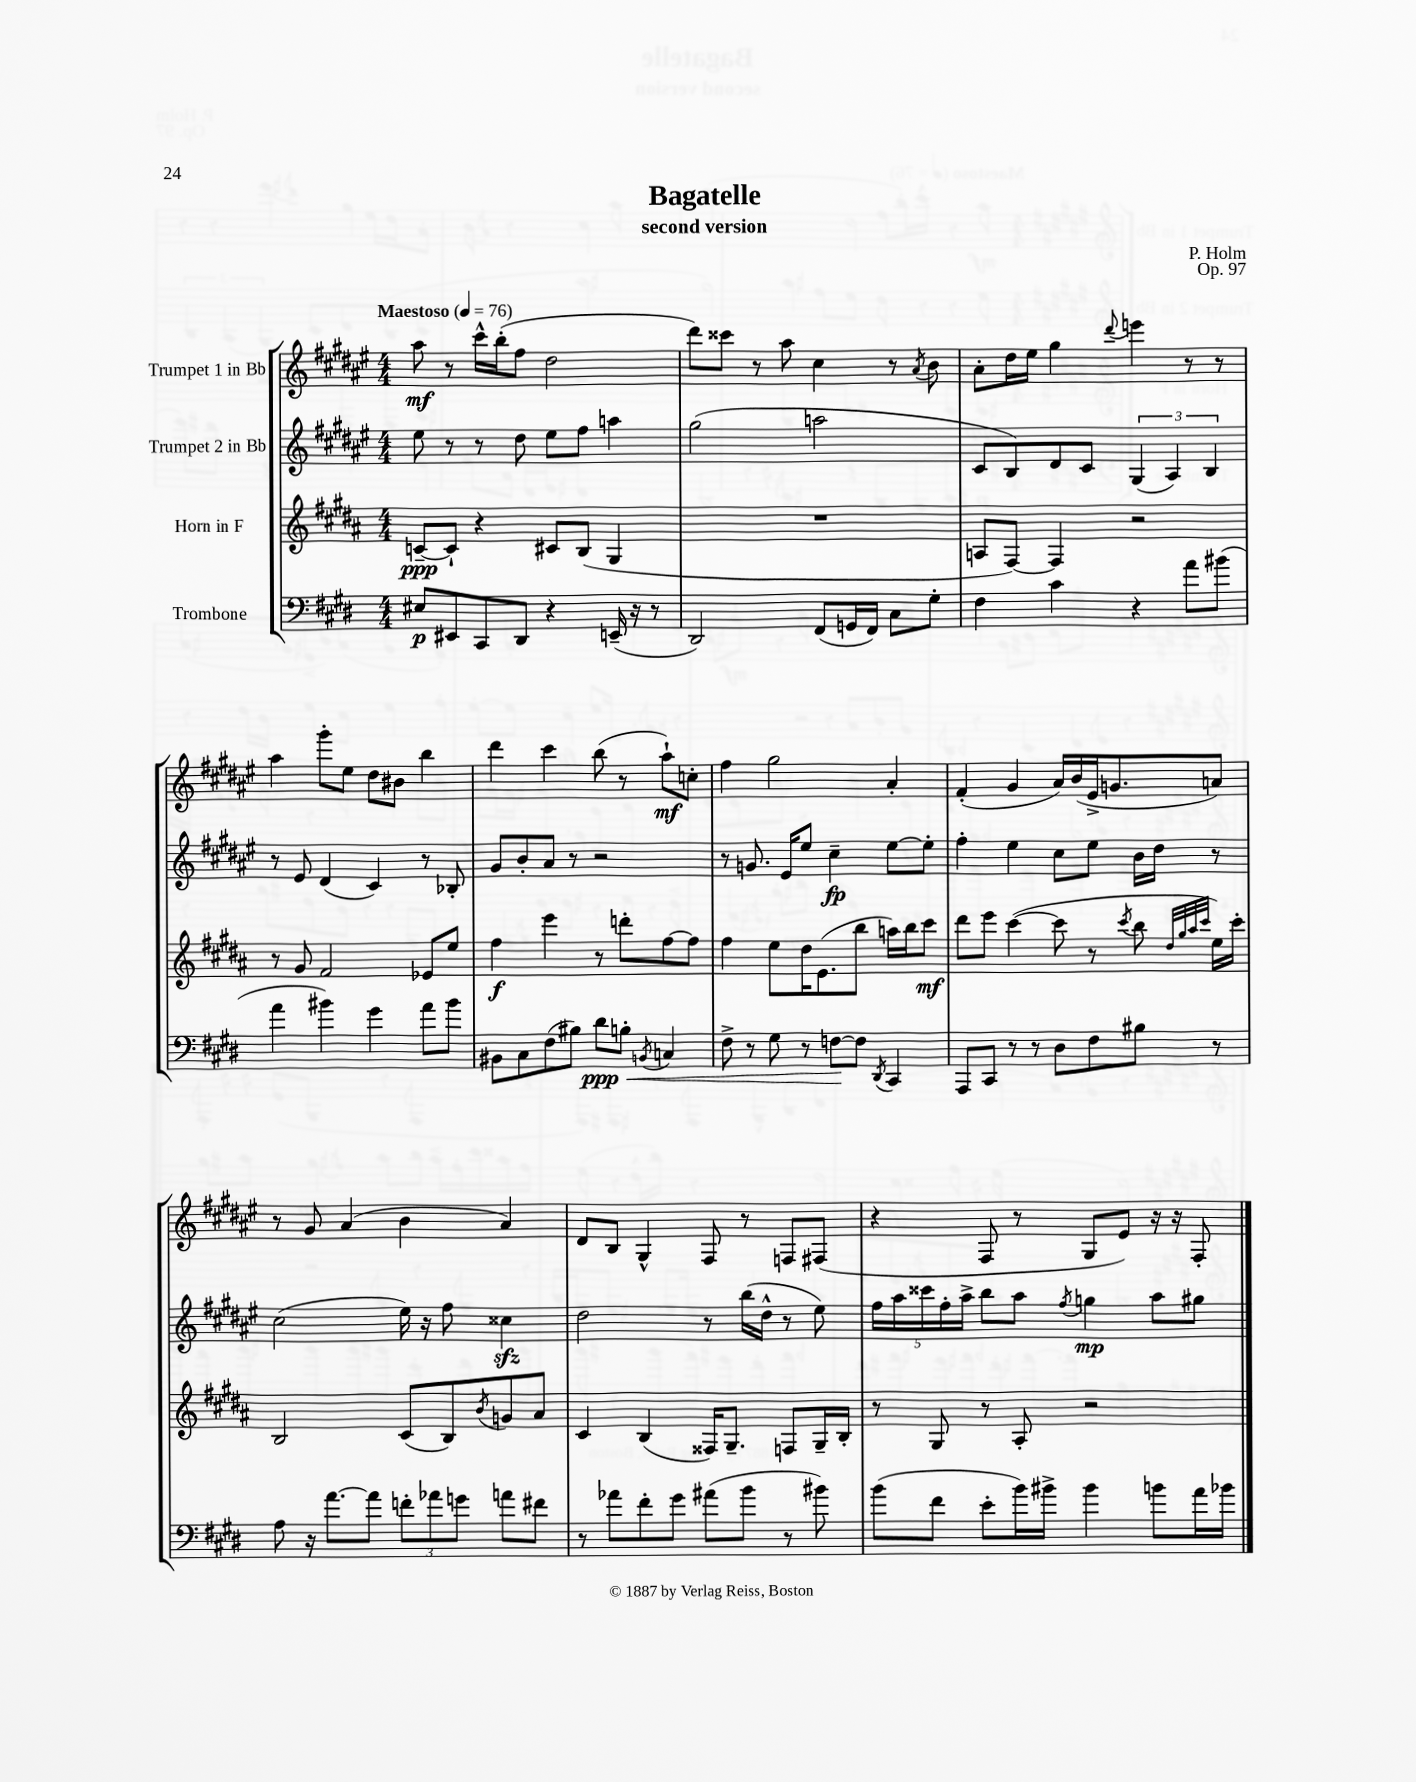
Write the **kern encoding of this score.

**kern	**dynam	**kern	**dynam	**kern	**dynam	**kern	**dynam
*part4	*part4	*part3	*part3	*part2	*part2	*part1	*part1
*staff4	*staff4	*staff3	*staff3	*staff2	*staff2	*staff1	*staff1
*I"Trombone	*	*I"Horn in F	*	*I"Trumpet 2 in Bb	*	*I"Trumpet 1 in Bb	*
*clefF4	*	*clefG2	*	*clefG2	*	*clefG2	*
*k[f#c#g#d#]	*	*k[f#c#g#d#a#]	*	*k[f#c#g#d#a#e#]	*	*k[f#c#g#d#a#e#]	*
*M4/4	*	*M4/4	*	*M4/4	*	*M4/4	*
*MM76	*	*MM76	*	*MM76	*	*MM76	*
=1	=1	=1	=1	=1	=1	=1	=1
!	!	!	!	!	!	!LO:TX:a:B:t=Maestoso	!
8E#X/L	p	[8cn~/L	ppp	8ee#\	.	8aa#\	mf
8EE#X/	.	8c`/J]	.	8r	.	8r	.
8CC#/	.	4r	.	8r	.	16ccc#^^\LL	.
.	.	.	.	.	.	(16bb'\J	.
8DD#/J	.	.	.	8dd#\	.	8ff#\J	.
4r	.	8c#X/L	.	8ee#\L	.	2dd#\	.
.	.	(8B/J	.	8ff#\J	.	.	.
(16EEn~/	.	4G#/	.	4aan\	.	.	.
16r	.	.	.	.	.	.	.
8r	.	.	.	.	.	.	.
=2	=2	=2	=2	=2	=2	=2	=2
2DD#/)	.	1r	.	(2gg#\	.	8ddd#\L)	.
.	.	.	.	.	.	8ccc##X\J	.
.	.	.	.	.	.	8r	.
.	.	.	.	.	.	8aa#\	.
(8FF#/L	.	.	.	2aan\	.	4cc#\	.
16GGn/L	.	.	.	.	.	.	.
16FF#/JJ)	.	.	.	.	.	.	.
8C#\L	.	.	.	.	.	8r	.
.	.	.	.	.	.	8qa#/	.
8G#'\J	.	.	.	.	.	8b\	.
=3	=3	=3	=3	=3	=3	=3	=3
4F#\	.	8An/L	.	8c#/L	.	8a#'\L	.
.	.	[8F#/J)	.	8B/)	.	16dd#\L	.
.	.	.	.	.	.	16ee#\JJ	.
4c#\	.	4F#/]	.	8d#/	.	4gg#\	.
.	.	.	.	8c#/J	.	.	.
.	.	.	.	.	.	8qqddd#/	.
4r	.	2r	.	(6G#/	.	4eeen\	.
.	.	.	.	6A#/)	.	.	.
8a\L	.	.	.	.	.	8r	.
.	.	.	.	6B/	.	.	.
(8b#X\J	.	.	.	.	.	8r	.
!!LO:LB:g=z
=4	=4	=4	=4	=4	=4	=4	=4
4a\	.	8r	.	8r	.	4aa#\	.
.	.	8g#/	.	8e#/	.	.	.
4b#X\)	.	2f#/	.	(4d#/	.	8ggg#'\L	.
.	.	.	.	.	.	8ee#\J	.
4g#\	.	.	.	4c#/)	.	8dd#\L	.
.	.	.	.	.	.	8b#X\J	.
8a\L	.	8e-X/L	.	8r	.	4bb\	.
8b#\J	.	8ee/J	.	8B-X'/	.	.	.
=5	=5	=5	=5	=5	=5	=5	=5
8BB#X\L	.	4ff#\	f	8g#/L	.	4ddd#\	.
8C#\	.	.	.	8b'/	.	.	.
(8F#\	.	4eee\	.	8a#/J	.	4ccc#\	.
8B#X\J)	.	.	.	8r	.	.	.
!	!LO:HP:b	!	!	!	!	!	!
8d#\L	< ppp	8r	.	2r	.	(8bb\	.
8Bn'\J	.	8dddn'\L	.	.	.	8r	.
8qBBn/	.	.	.	.	.	.	.
4Cn/	.	[8ff#\	.	.	.	8aa#`\L)	mf
.	.	8ff#\J]	.	.	.	8ccn'\J	.
=6	=6	=6	=6	=6	=6	=6	=6
8F#^\	.	4ff#\	.	8r	.	4ff#\	.
8r	.	.	.	8.gn/	.	.	.
8G#\	.	8ee\L	.	.	.	2gg#\	.
.	.	.	.	16e#/KL	.	.	.
8r	.	16dd#\K	.	8ee#/J	.	.	.
.	.	(8.e\	.	.	.	.	.
[8Fn\L	.	.	.	4cc#~\	fp	.	.
8F\J]	[	8bb\J	.	.	.	.	.
8qDD#/	.	.	.	.	.	.	.
4CC#/	.	16aan\LL)	.	[8ee#\L	.	4a#'/	.
.	.	16bb\J	.	.	.	.	.
.	.	8ccc#\J	mf	8ee#'\J]	.	.	.
=7	=7	=7	=7	=7	=7	=7	=7
8AAA/L	.	8ddd#\L	.	4ff#'\	.	(4f#'/	.
8CC#/J	.	8eee\J	.	.	.	.	.
8r	.	([4ccc#\	.	4ee#\	.	4g#/	.
8r	.	.	.	.	.	.	.
8D#\L	.	8ccc#\]	.	8cc#\L	.	16a#/LL)	.
.	.	.	.	.	.	(16b/	.
8F#\	.	8r	.	8ee#\J	.	16e#^/J	.
.	.	.	.	.	.	8.gn/	.
.	.	8qccc#/	.	.	.	.	.
8B#X\J	.	8bb\	.	16b\LL	.	.	.
.	.	.	.	16dd#\JJ	.	.	.
.	.	32qqdd#/LLL	.	.	.	.	.
.	.	32qqgg#/	.	.	.	.	.
.	.	32qqaa#/	.	.	.	.	.
.	.	32qqccc#/JJJ	.	.	.	.	.
8r	.	16ee\LL)	.	8r	.	8an/J)	.
.	.	16ccc#'\JJ	.	.	.	.	.
!!LO:LB:g=z
=8	=8	=8	=8	=8	=8	=8	=8
8A\	.	2B/	.	(2cc#\	.	8r	.
16r	.	.	.	.	.	8g#/	.
[8.a\L	.	.	.	.	.	.	.
.	.	.	.	.	.	(4a#/	.
8a\J]	.	.	.	.	.	.	.
12fn'\L	.	(8c#/L	.	16ee#\)	.	4b\	.
.	.	.	.	16r	.	.	.
12a-X\	.	.	.	.	.	.	.
.	.	8B/)	.	8ff#\	.	.	.
12gn\J	.	.	.	.	.	.	.
.	.	8qb/	.	.	.	.	.
8an\L	.	8gn/	.	4cc##Xzz\	.	4a#/)	.
8f#X\J	.	8a#/J	.	.	.	.	.
=9	=9	=9	=9	=9	=9	=9	=9
8r	.	4c#/	.	2dd#\	.	8d#/L	.
8a-X\L	.	.	.	.	.	8B/J	.
8f#'\	.	(4B/	.	.	.	4G#^^/	.
8g#\J	.	.	.	.	.	.	.
(8a#X\L	.	16F##X/KL)	.	8r	.	8F#/	.
.	.	8.G#~/J	.	.	.	.	.
8b\J	.	.	.	(16bb\LL	.	8r	.
.	.	.	.	16dd#^^\JJ	.	.	.
8r	.	8Fn/L	.	8r	.	8Fn/L	.
8b#X\)	.	16G#~/L	.	8ee#\)	.	(8F#X/J	.
.	.	16B'/JJ	.	.	.	.	.
=10	=10	=10	=10	=10	=10	=10	=10
(8b\L	.	8r	.	20ff#\LL	.	4r	.
.	.	.	.	20aa#\	.	.	.
.	.	.	.	20ccc##X\	.	.	.
8f#\J	.	8G#/	.	.	.	.	.
.	.	.	.	20ff#'\	.	.	.
.	.	.	.	20aa#^\JJ	.	.	.
8e'\L	.	8r	.	8bb\L	.	8F#/	.
16b\L)	.	8A#'/	.	8aa#\J	.	8r	.
16b#X^\JJ	.	.	.	.	.	.	.
.	.	.	.	8qff#/	.	.	.
4b#\	.	2r	.	4ggn\	mp	8G#/L	.
.	.	.	.	.	.	8e#/J)	.
8bn\L	.	.	.	8aa#\L	.	16r	.
.	.	.	.	.	.	16r	.
16a\L	.	.	.	8gg#X\J	.	8F#'/	.
16b-X\JJ	.	.	.	.	.	.	.
==	==	==	==	==	==	==	==
*-	*-	*-	*-	*-	*-	*-	*-
